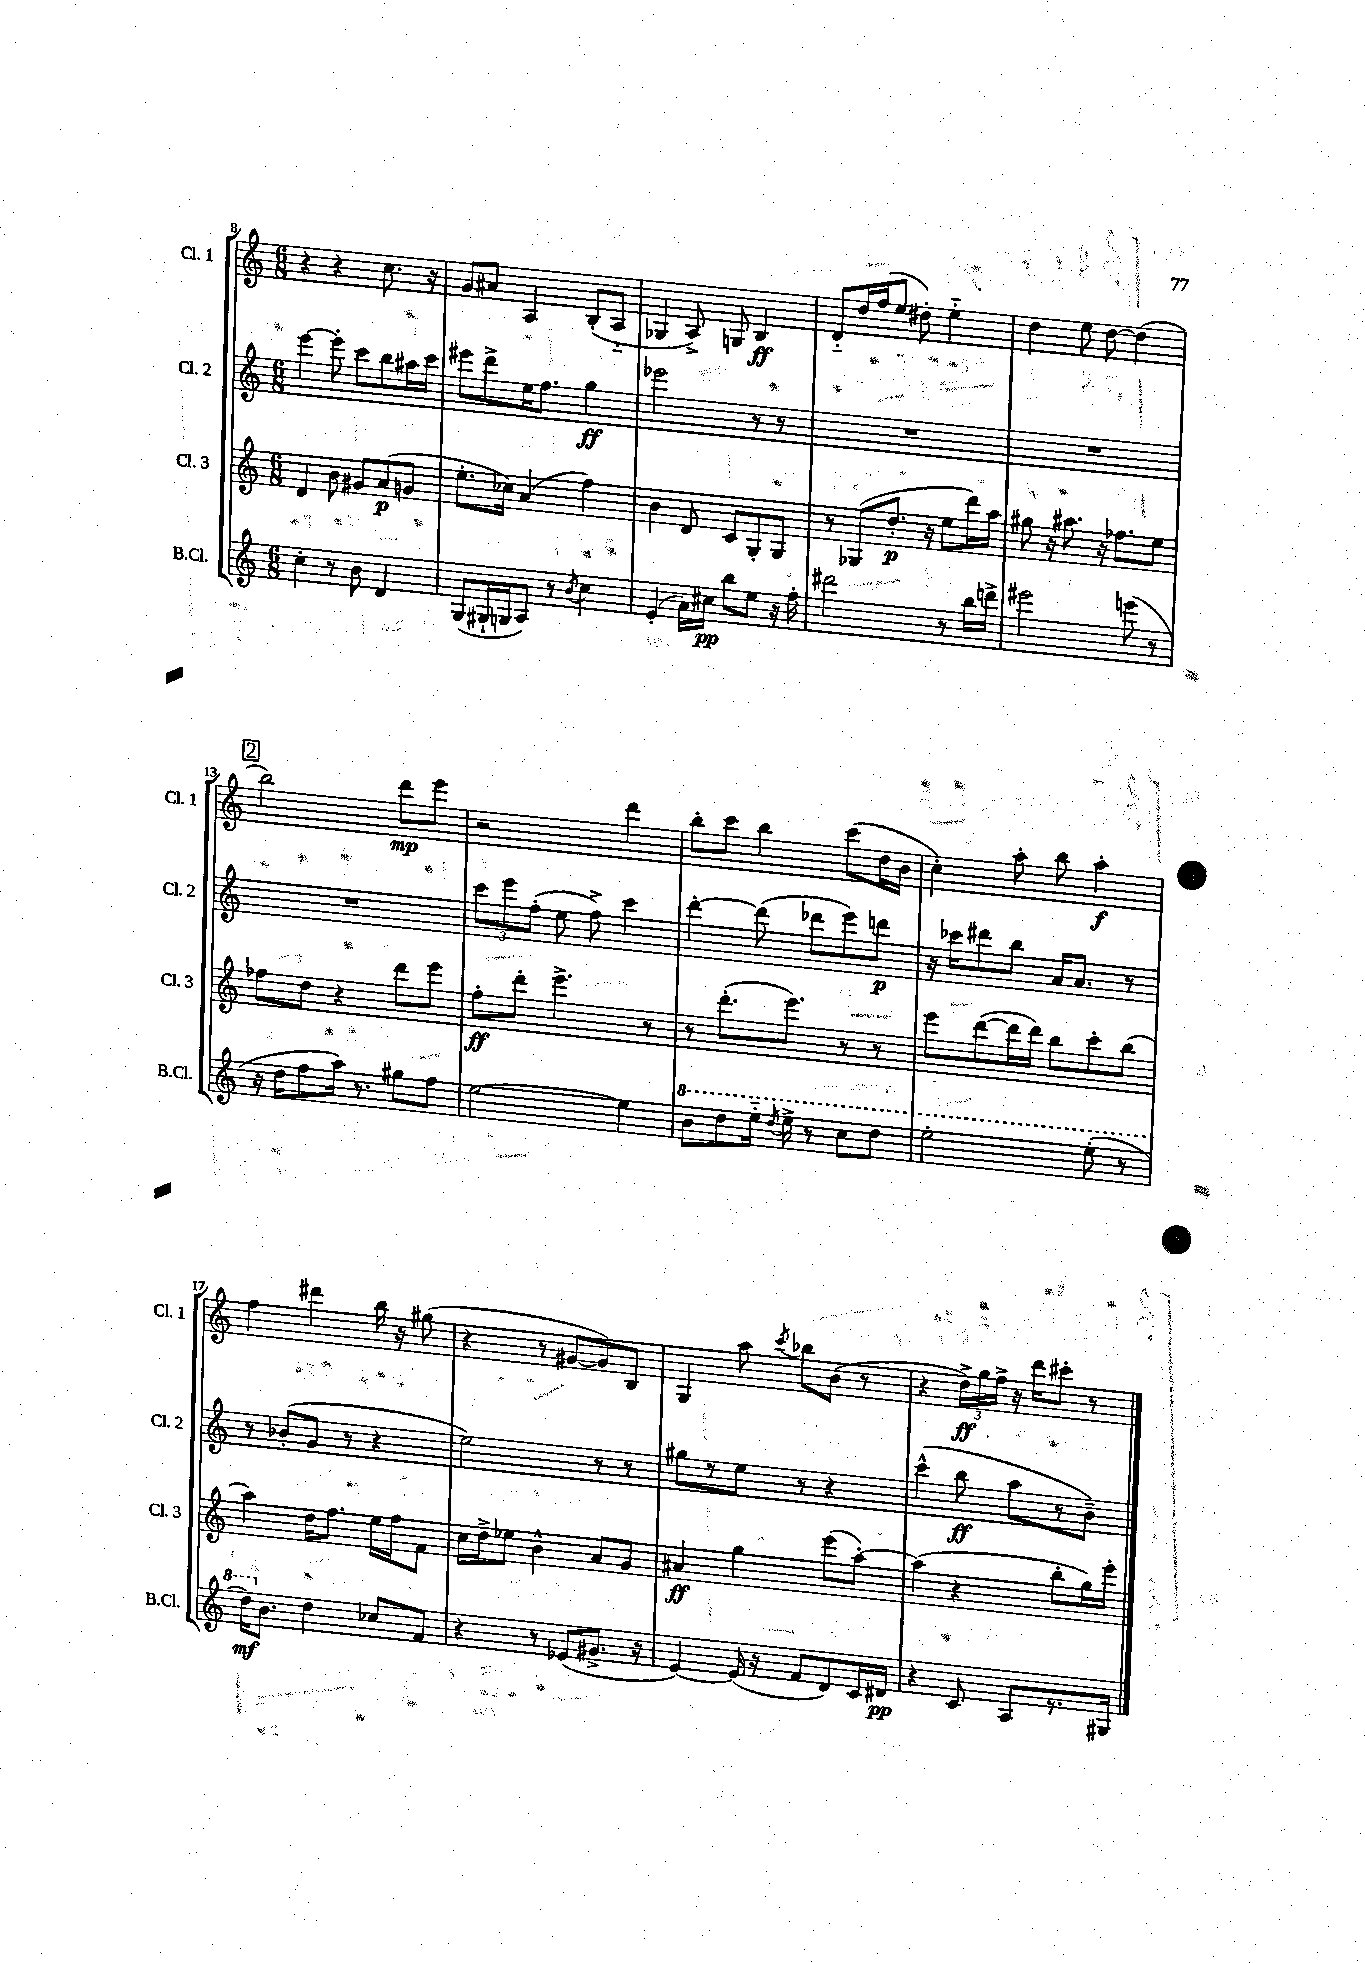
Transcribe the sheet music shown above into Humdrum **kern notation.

**kern	**dynam	**kern	**dynam	**kern	**dynam	**kern	**dynam
*part4	*part4	*part3	*part3	*part2	*part2	*part1	*part1
*staff4	*staff4	*staff3	*staff3	*staff2	*staff2	*staff1	*staff1
*I"B.Cl.	*	*I"Cl. 3	*	*I"Cl. 2	*	*I"Cl. 1	*
*I'B.Cl.	*	*I'Cl. 3	*	*I'Cl. 2	*	*I'Cl. 1	*
*clefG2	*	*clefG2	*	*clefG2	*	*clefG2	*
*k[]	*	*k[]	*	*k[]	*	*k[]	*
*M6/8	*	*M6/8	*	*M6/8	*	*M6/8	*
=8	=8	=8	=8	=8	=8	=8	=8
4cc'\	.	4d/	.	[4eee\	.	4r	.
8r	.	8b\	.	8eee'\]	.	4r	.
8b\	.	8g#X/L	.	8ccc\L	.	.	.
4d/	.	(8a/	p	8bb\	.	8.cc\	.
.	.	8gn/J	.	16aa#X\L	.	.	.
.	.	.	.	16ccc\JJ	.	16r	.
=9	=9	=9	=9	=9	=9	=9	=9
(8G/L	.	8.ee'\L	.	8eee#X\L	.	8g/L	.
16G#X`/L	.	.	.	8ddd^\	.	8a#X/J	.
16Gn/J	.	16cc-X\Jk)	.	.	.	.	.
8A/J)	.	(4a/	.	16ee\K	.	4A/	.
.	.	.	.	8.ff\J	.	.	.
8r	.	.	.	.	.	.	.
8qb/	.	.	.	.	.	.	.
4cc\	.	4ff\)	.	4gg\	ff	(8B'/L	.
.	.	.	.	.	.	8A/J	.
=10	=10	=10	=10	=10	=10	=10	=10
(4e'/	.	4b\	.	2eee-X\	.	4G-X/	.
16a\LL)	.	8d/	.	.	.	8A^/)	.
16cc#X\JJ	pp	.	.	.	.	.	.
8bb\L	.	8c/L	.	.	.	8Gn/	.
8ee\J	.	8G'/	.	8r	.	4B/	ff
16r	.	8G/J	.	8r	.	.	.
16ff'\	.	.	.	.	.	.	.
=11	=11	=11	=11	=11	=11	=11	=11
2ddd#X\	.	8r	.	2.r	.	8d/L	.
.	.	(8G-X/L	.	.	.	16dd/L	.
.	.	.	.	.	.	(16ff/J	.
.	.	8.dd'/J	p	.	.	8ee/J	.
.	.	.	.	.	.	8dd#X'\)	.
.	.	16r	.	.	.	.	.
8r	.	8ee\L	.	.	.	4ee\	.
16bb\LL	.	16ddd\L)	.	.	.	.	.
16dddn^\JJ	.	16aa\JJ	.	.	.	.	.
=12	=12	=12	=12	=12	=12	=12	=12
2eee#X\	.	8gg#X\	.	2.r	.	4dd\	.
.	.	16r	.	.	.	.	.
.	.	8.aa#X\	.	.	.	.	.
.	.	.	.	.	.	8ee\	.
.	.	16r	.	.	.	[8dd\	.
.	.	8.ff-X\L	.	.	.	.	.
(8eeen\	.	.	.	.	.	(4dd\]	.
8r	.	8ee\J	.	.	.	.	.
!!LO:LB:g=z
!!LO:REH:place=s1:t=2
=13	=13	=13	=13	=13	=13	=13	=13
16r	.	8ff-X\L	.	2.r	.	2bb\)	.
16dd\KL	.	.	.	.	.	.	.
8ff\	.	8dd\J	.	.	.	.	.
16aa\Jk)	.	4r	.	.	.	.	.
8.r	.	.	.	.	.	.	.
8gg#X\L	.	8ddd\L	.	.	.	8ddd\L	mp
8ff\J	.	8eee\J	.	.	.	8eee\J	.
=14	=14	=14	=14	=14	=14	=14	=14
[2ee\	.	8ff'\L	ff	12ccc\L	.	2r	.
.	.	.	.	12eee\	.	.	.
.	.	8ddd'\J	.	.	.	.	.
.	.	.	.	(12ff'\J	.	.	.
.	.	4.eee^\	.	8ee\	.	.	.
.	.	.	.	8ff^\)	.	.	.
4ee\]	.	.	.	4ccc\	.	4ddd\	.
.	.	8r	.	.	.	.	.
=15	=15	=15	=15	=15	=15	=15	=15
*8va	*	*	*	*	*	*	*
8bb\L	.	8r	.	[4ddd'\	.	8bb'\L	.
8ddd\	.	(8.ddd'\L	.	.	.	8ccc\J	.
16eee\Jk	.	.	.	(8ddd\]	.	4bb\	.
8qddd/	.	.	.	.	.	.	.
16eee^\	.	8.eee\J)	.	.	.	.	.
8r	.	.	.	8ddd-X\L	.	.	.
8ccc\L	.	8r	.	8eee\)	.	(8ccc\L	.
8ddd\J	.	8r	.	8dddn\J	p	16dd\L	.
.	.	.	.	.	.	16b\JJ	.
=16	=16	=16	=16	=16	=16	=16	=16
2eee'\	.	8eee\L	.	16r	.	4cc'\)	.
.	.	.	.	16ccc-X\KL	.	.	.
.	.	([8ddd\	.	8ddd#X\	.	.	.
.	.	16ddd\L]	.	8bb\J	.	8aa'\	.
.	.	16ddd\JJ)	.	.	.	.	.
.	.	8bb\L	.	16a/KL	.	8bb\	.
.	.	.	.	8.a/J	.	.	.
(8eee'\	.	8ccc'\	.	.	.	4aa'\	f
8r	.	(8bb\J	.	8r	.	.	.
!!LO:LB:g=z
=17	=17	=17	=17	=17	=17	=17	=17
16ddd\KL)	mf	4aa\)	.	8r	.	4ff\	.
*X8va	*	*	*	*	*	*	*
8.b\J	.	.	.	.	.	.	.
.	.	.	.	(8b-X'/L	.	.	.
4dd\	.	16dd\KL	.	8g/J	.	4ddd#X\	.
.	.	8.ff\J	.	.	.	.	.
.	.	.	.	8r	.	.	.
8cc-X/L	.	16ee\LL	.	4r	.	16bb\	.
.	.	16ff\J	.	.	.	16r	.
8f/J	.	8f\J	.	.	.	(8gg#X\	.
=18	=18	=18	=18	=18	=18	=18	=18
4r	.	16cc\LL	.	2ee\)	.	4r	.
.	.	16dd^\J	.	.	.	.	.
.	.	8ee-X\J	.	.	.	.	.
8r	.	4b^^\	.	.	.	8r	.
(8e-X/L	.	.	.	.	.	[8g#X/L	.
8.g#X^/J	.	8a/L	.	8r	.	8g#/])	.
.	.	8g/J	.	8r	.	8B/J	.
16r	.	.	.	.	.	.	.
=19	=19	=19	=19	=19	=19	=19	=19
[4e/)	.	4a#X/	ff	8gg#X\L	.	4G/	.
.	.	.	.	8r	.	.	.
(16e/]	.	4gg\	.	8ee\J	.	8aa\	.
16r	.	.	.	.	.	.	.
.	.	.	.	.	.	8qccc/	.
8f/L	.	.	.	8r	.	8bb-X\L	.
8d/)	.	(8eee\L	.	4r	.	(8b\J	.
16c/L	.	[8aa'\J)	.	.	.	8r	.
16d#X/JJ	pp	.	.	.	.	.	.
=20	=20	=20	=20	=20	=20	=20	=20
4r	.	(4aa\]	.	(4ccc^^\	.	4r	.
8c/	.	4r	.	8bb\	ff	24dd^\LL)	ff
.	.	.	.	.	.	24gg\	.
.	.	.	.	.	.	24ff^\JJ	.
8A/L	.	.	.	8aa\L	.	16r	.
.	.	.	.	.	.	16ddd\KL	.
8.r	.	8bb'\L	.	8r	.	8ccc#X'\J	.
.	.	16gg\L)	.	8b~\J)	.	8r	.
16G#X/Jk	.	16eee'\JJ	.	.	.	.	.
==	==	==	==	==	==	==	==
*-	*-	*-	*-	*-	*-	*-	*-
